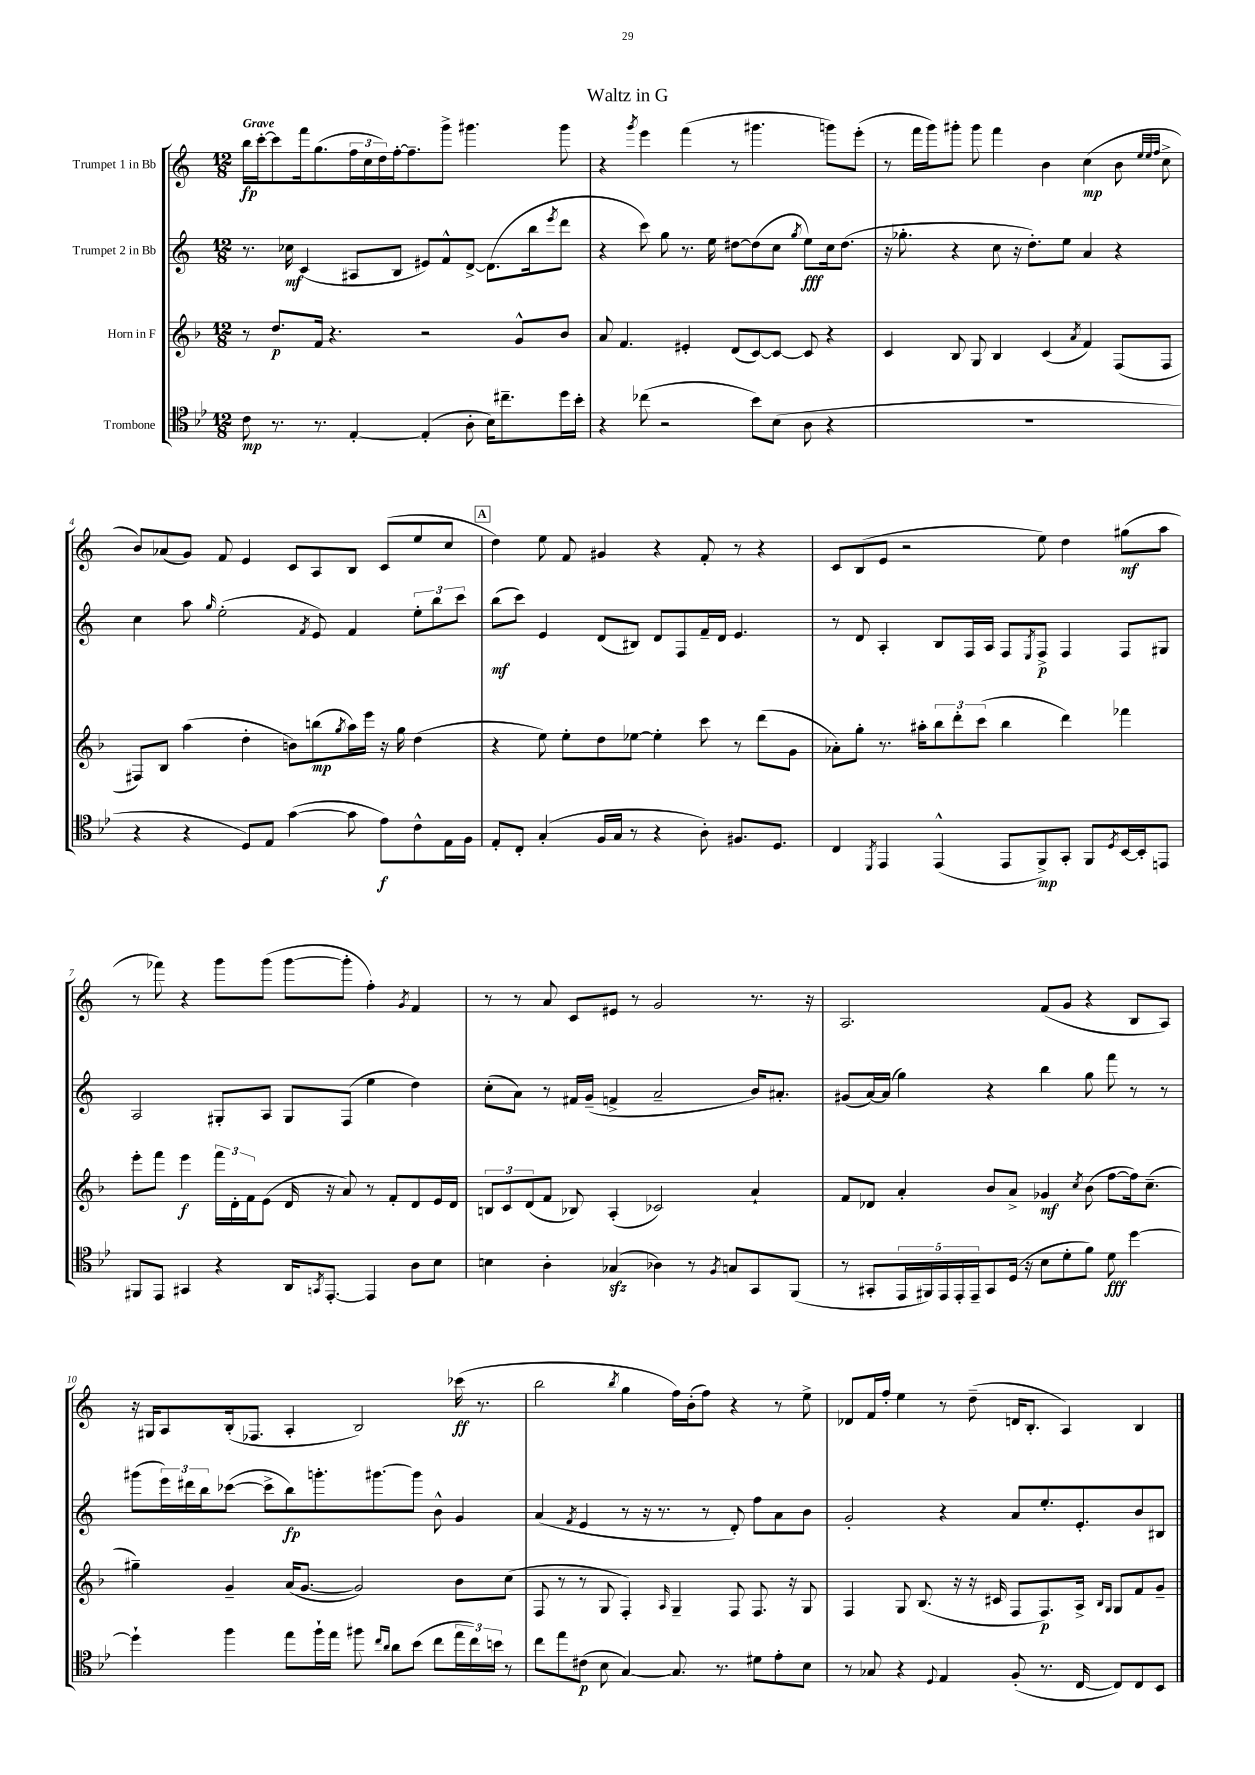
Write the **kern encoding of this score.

**kern	**kern	**kern	**kern
*staff4	*staff3	*staff2	*staff1
*clefC4	*clefG2	*clefG2	*clefG2
*k[b-e-]	*k[b-]	*k[]	*k[]
*M12/8	*M12/8	*M12/8	*M12/8
8c\	8r	8.r	16bb\LL
.	.	.	[16ccc'\J
8.r	8.dd/L	.	8ccc\]
.	.	16cc-\	.
.	.	(4c/	16fff\k
8.r	16f/Jk	.	(8.gg\
.	4.r	.	.
[4E-'/	.	8A#/L	24ff\L
.	.	.	24cc\
.	.	.	24dd\)
.	.	8B/J	[16ff'\J
.	.	.	8.ff~\]
(4E-'/]	2r	8e#/L)	.
.	.	8f^^/	8ggg^\J
8A'\	.	[8d^/J	4.ggg#\
16B-\LK)	.	(8.d\]L	.
8.cc#~\	.	.	.
.	8g^^/L	.	.
.	.	16bb\k	.
.	.	8qeee/	.
16dd\L	8b-/J	8ddd\J	8ggg#\
16b-'\JJ	.	.	.
=	=	=	=
4r	8a/	4r	4r
.	4.f/	.	.
.	.	.	8qggg/
(8cc-\	.	8ccc\)	4eee\
2r	.	8gg\	.
.	4e#'/	8.r	(4fff\
.	.	16ee\	.
.	(8d/L	[8dd#\L	8r
8b-\L)	[8c/)	(8dd#\]	4.ggg#\
(8B-\J	8c/_J	8cc\J	.
.	.	8qgg/	.
8A\	8c/]	8ee\L)	.
4r	4r	16cc\k	8ggg\L)
.	.	(8.dd#\J	.
.	.	.	(8eee'\J
=	=	=	=
1.r	4c/	16r	8r
.	.	8.gg-'\	.
.	.	.	16fff\LL
.	.	.	16ggg\J)
.	8B-/	4r	8ggg#'\J
.	8G/	.	8ggg#\
.	4B-/	8cc\	4fff\
.	.	16r	.
.	.	8.dd'\L)	.
.	(4c/	.	4b\
.	.	8ee\J	.
.	8qa/	.	.
.	4f/)	4a/	(4cc\
.	(8F/L	4r	8b\
.	.	.	32qqee/LLL
.	.	.	32qqee/
.	.	.	32qqff/JJJ
.	8F/J	.	8cc^\
=	=	=	=
4r	8F#/L)	4cc\	8b/L)
.	8B-/J	.	(8a-/
4r	(4aa\	8aa\	8g/J)
.	.	16qqgg/	.
.	.	(2ee'\	8f/
8D/L)	4dd'\	.	4e/
8E-/J	.	.	.
([4g\	8b\L)	.	8c/L
.	.	8qf/	.
.	(8bb\	8e/)	8A/
.	8qgg/	.	.
8g\]	16aa\L)	4f/	8B/J
.	16eee\JJ	.	.
8e-\L)	16r	.	(8c/L
.	16gg\	.	.
8c^^\	(4dd\	12ee'\L	8ee/
.	.	12bb\	.
16E-\L	.	.	8cc/J
.	.	12ccc\J	.
16F\JJ	.	.	.
=	=	=	=
8E-'/L	4r	(8bb\L	4dd\)
8C'/J	.	8ccc\J)	.
(4G'/	8ee\)	4e/	8ee\
.	8ee'\L	.	8f/
16F/LL	8dd\	(8d/L	4g#/
16G/JJ	.	.	.
8r	[8ee-\J	8B#/J)	.
4r	4ee-'\]	8d/L	4r
.	.	8F/	.
8A'\)	8ccc\	16f~/L	8f'/
.	.	16d/JJ	.
8.F#/L	8r	4.e/	8r
.	(8ddd\L	.	4r
8.D/J	.	.	.
.	8g\J	.	.
=	=	=	=
4C/	8a-'\L)	8r	8c/L
.	8gg'\J	8d/	(8B/
8qDD/	.	.	.
4EE-/	8.r	4A'/	8e/J
.	.	.	2r
.	16aa#'\LK	.	.
(4EE-^^/	12bb-\	8B/L	.
.	12ddd'\	.	.
.	.	16F/L	.
.	(12ccc\J	.	.
.	.	16A/JJ	.
8EE-/L	4bb-\	8F/L	.
.	.	8qE/	.
8FF^/)	.	8F^/J	8ee\)
8GG'/J	4ddd\)	4F/	4dd\
8FF/L	.	.	.
8qD/	.	.	.
[16BB-/L	4fff-\	8F/L	(8gg#\L
16BB-'/]J	.	.	.
8EE/J	.	8G#/J	8aa\J
=	=	=	=
8FF#/L	8eee'\L	2A/	8r
8EE-/J	8fff\J	.	8fff-\)
4GG#/	4eee\	.	4r
4r	24fff\LL	8G#'/L	8ggg\L
.	24d'\	.	.
.	24f\J	.	.
.	(8e\J	8A/J	(8ggg\J
16AA/LK	16d/	8G#/L	[8ggg\L
8qGG/	.	.	.
[8.EE-'/J	16r	.	.
.	8a/)	(8F/J	8ggg'\]J
4EE-/]	8r	4ee\	4ff'\)
.	8f'/L	.	.
.	.	.	8qg/
8A\L	8d/	4dd\)	4f/
8B-\J	16e/L	.	.
.	16d/JJ	.	.
=	=	=	=
4B\	12B/L	(8cc'\L	8r
.	12c/	.	.
.	.	8a\J)	8r
.	(12d/	.	.
4A'\	8f/J	8r	8a/
.	8B-/)	16f#/LL	8c/L
.	.	(16g~/JJ	.
(4G-/	(4A'/	4f^/	8e#/J
.	.	.	8r
4A-\)	2c-/)	2a~/	2g/
8r	.	.	.
8qF/	.	.	.
8G/L	.	.	.
8GG/	4a`/	16b/LK)	8.r
.	.	8.a#'/J	.
(8FF/J	.	.	.
.	.	.	16r
=	=	=	=
8r	8f/L	(8g#/L	2.A/
8GG#'/L	8d-/J	[16a/L)	.
.	.	(16a/]JJ	.
20EE-/L	4a'/	4gg\)	.
20FF#/)	.	.	.
20EE-/	.	.	.
20EE-'/	.	.	.
20EE-~/J	.	.	.
8GG#/	8b-/L	4r	.
(16D/Jk	8a^/J	.	.
16r	.	.	.
8B-\L	4g-/	4bb\	(8f/L
8d'\	.	.	8g/J
.	8qcc/	.	.
8f\J)	(8b-\	8gg\	4r
8d\	[8ff\L	8fff\	.
[4dd\	16ff\]k)	8r	8B/L
.	(8.cc~\J	.	.
.	.	8r	8A/J)
=	=	=	=
4dd`\]	4gg#~\)	(8ggg#\L	16r
.	.	.	16G#/LK
.	.	24eee\L)	8A/
.	.	24ddd#\	.
.	.	24bb\J	.
4ff\	4g~/	([8ccc-\J	(16B'/k
.	.	.	8.F-/J
.	.	8ccc-^\]L	.
8ee-\L	(16a/LK	8bb\)	4A'/
.	[8.g/J	.	.
16ff`\L	.	8.ggg'\	.
16ee-\JJ	.	.	.
8ff#\	2g/])	.	2B/)
.	.	[8.ggg#\	.
16qqcc/LL	.	.	.
16qqa/JJ	.	.	.
8a\L	.	.	.
(8b-\J	.	8ggg#\]J	.
8cc\L	.	8b^^\	.
24ee-\L	8b-\L	4g/	(16ccc-\
24cc\)	.	.	.
.	.	.	8.r
24b\JJ	.	.	.
8r	(8cc\J	.	.
=	=	=	=
8cc\L	8F/	(4a/	2bb\
8ee-\	8r	.	.
.	.	8qf/	.
(8c#\J	8r	4e/	.
8B-\	8G/	.	.
.	.	.	8qbb/
[4G/)	4F'/)	8r	4gg\
.	.	16r	.
.	.	8.r	.
.	16qqA/	.	.
8.G/]	4G~/	.	16ff\LL)
.	.	.	(16b'\J
.	.	8r	8ff\J)
8.r	.	.	.
.	8F/	8d'/)	4r
8d#\L	8.F/	8ff\L	.
8e-'\	.	8a\	8r
.	16r	.	.
8B-\J	8G/	8b\J	8ee^\
=	=	=	=
8r	4F/	2g'/	8d-/L
8G-/	.	.	16f/L
.	.	.	16ff'/JJ
4r	8G/	.	4ee\
.	(8.B-/	.	.
8qqD/	.	.	.
4E-/	.	4r	8r
.	16r	.	.
.	16r	.	(8dd~\
.	16c#/	.	.
(8F'/	8F/L	8a/L	16d/LK
.	.	.	8.B'/J
8.r	8.F/)	8.ee'/	.
.	.	.	4A/)
[16C/	16A^/Jk	8.e'/	.
.	16qqB-/LL	.	.
.	16qqG/JJ	.	.
8C/]L)	8G/L	.	.
8C/	8f/	8b/	4B/
8BB-/J	8g~/J	8B#/J	.
==	==	==	==
*-	*-	*-	*-
